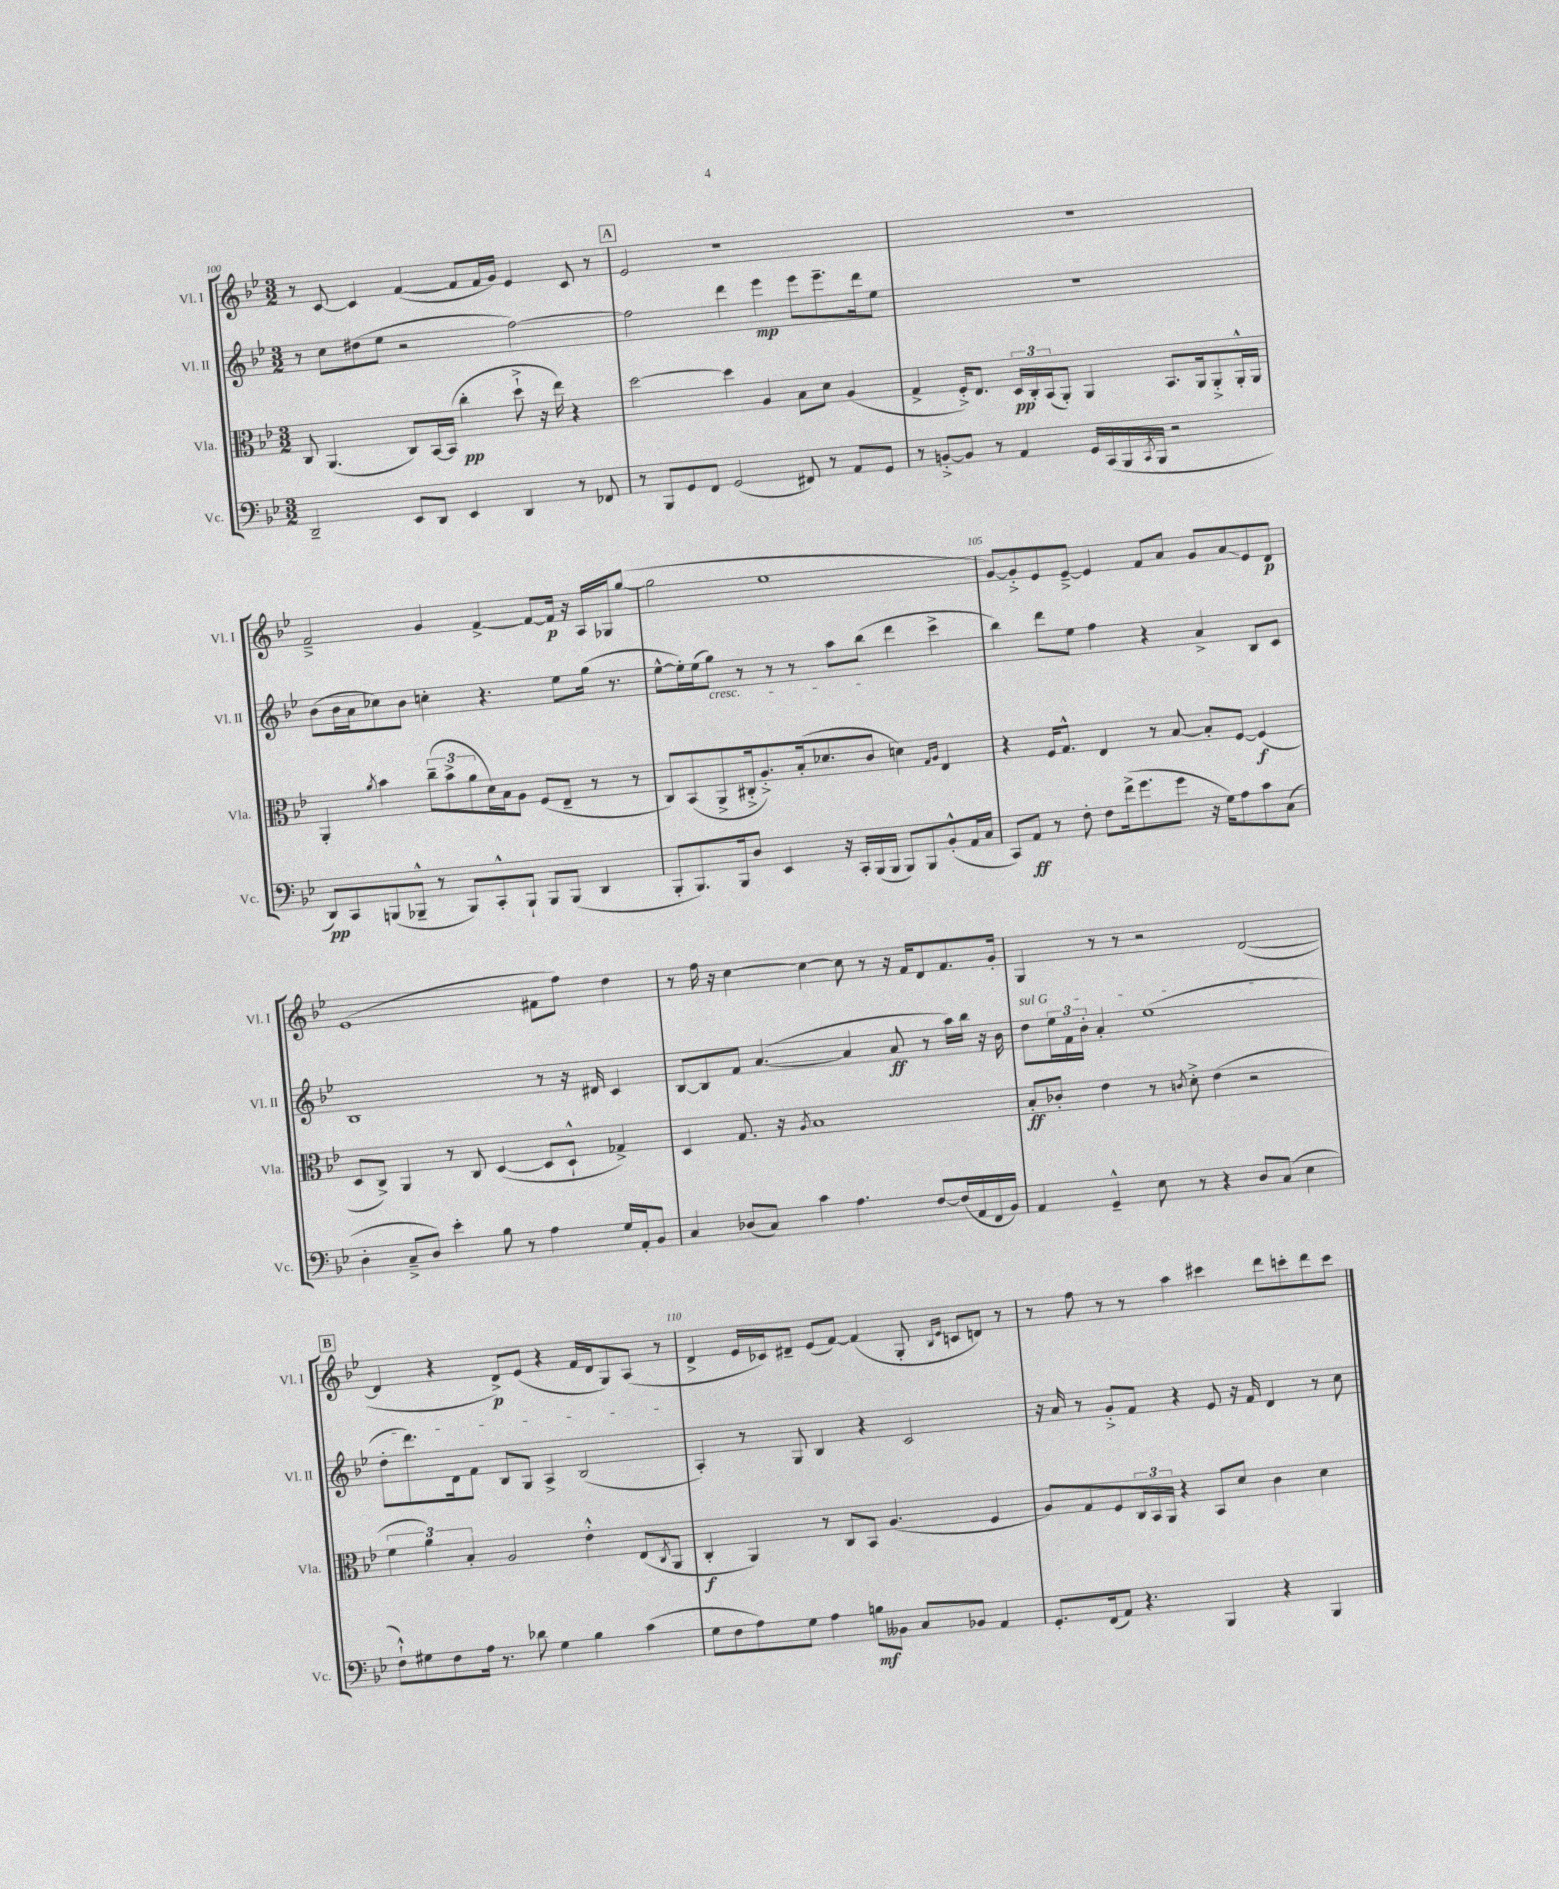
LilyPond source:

<<
\new StaffGroup <<
\new Staff = "s0" \with { instrumentName = "Vl. I" shortInstrumentName = "Vl. I" } {
    \clef treble \key bes \major \numericTimeSignature \time 3/2
    r8 c'8~ c'4 f'4~( f'8 f'16 g'16) ees'4 c'8 r8 |
    \mark \markup { \box "A" } ees'2 r1 |
    R1. |
    f'2---> g'4 f'4~-> f'8~ f'16\p r16 a16 ges16 g''8~( |
    g''2 ees''1 |
    g'8~) g'8-.-> ees'8 ees'8~---> ees'4 f'8 a'8 g'8 a'8\glissando ees'8 d'8\p |
    ees'1( fis'8 f''8) d''4 |
    r8 f''16 r16 c''4~ c''4~ c''8 r8 r16 f'16 d'8 f'8. g'16-. |
    g4 r8 r8 r2 d'2~( |
    \mark \markup { \box "B" } d'4 r4 d'8->\p) ees'8( r4 f'16 d'16 g8) a8( r8 |
    d'4-> ees'16 ces'16) dis'8-- ees'8( f'8~) f'4( g8-. \grace { bes16 ees'16 } c'8 d'8) r8 |
    r8 f''8 r8 r8 a''4 cis'''4 d'''8 c'''8-. d'''8 c'''8 \bar "|." |
}
\new Staff = "s1" \with { instrumentName = "Vl. II" shortInstrumentName = "Vl. II" } {
    \clef treble \key bes \major \numericTimeSignature \time 3/2
    r8 c''8 dis''8( ees''8 r2 f''2~) |
    \mark \markup { \box "A" } f''2 d'''4 ees'''4\mp ees'''8 ees'''8.-- d'''16 ees''8 |
    R1. |
    bes'8( bes'16 a'16 ces''8) bes'8 c''4-. r4. ees''8 g''16( r8. |
    ees''8~-^ ees''16-.) ees''16( g''8\cresc) r8 r8 r8 a''8 bes''8\!( d'''4 c'''4-> |
    bes''4) d'''8 ees''8 f''4 r4 a'4-> bes8 c'8 |
    bes1 r8 r16 dis'16 c'4 |
    bes8~ bes8 f'8 a'4.~( a'4 a'8\ff r8 a''16) bes''16 r16 bes'16 |
    \once \override TextSpanner.bound-details.left.text = \markup { \italic "sul G" } d''8\startTextSpan \tuplet 3/2 { ees''16 f'16 bes'16-. } a'4-. ees''1( |
    \mark \markup { \box "B" } d''8-. d'''8.) d'16 f'8 bes8 g8 a4-> bes2\stopTextSpan( |
    a4-.) r8 g8 bes4 r4 c'2 |
    r16 a'16 r8 g'8-.-> f'8 r4 ees'8 r16 f'16 d'4 r8 c''8 \bar "|." |
}
\new Staff = "s2" \with { instrumentName = "Vla." shortInstrumentName = "Vla." } {
    \clef alto \key bes \major \numericTimeSignature \time 3/2
    c8 a,4.( c8) bes,16~ bes,16( c''4-.\pp d''8-!-> r16 ees''16) r4 |
    \mark \markup { \box "A" } d''2~ d''4 a4 bes8 d'8 a4( |
    g4-> f16-.->) ees8. \tuplet 3/2 { d16\pp c16-. bes,16( } a,8-.) a,4 bes,8. a,16 a,8-.-> a,16-.-^ a,16 |
    a,4-. \acciaccatura { a'8 } bes'4 \tuplet 3/2 { c''8--( bes'8-> a'8 } d'16) bes16 a8 f8( ees8-- r8 r8 |
    c8) bes,8( a,8-> cis16-.-> a8.-.->) bes16-.( des'8. c'8 d'4) \grace { g16 a16 } ees4 |
    r4 f16 g8.-^ ees4 r8 bes8~ bes8-. f8~ f4\f( |
    d8 c8->) a,4 r8 c8 d4~( d8 d8-!-^ ges4->) |
    d4 g8. r16 \acciaccatura { a8 } bes1 |
    bes8-.\ff ces'8-. ees'4 r8 \acciaccatura { c'8 } d'8-.-> ees'4( r2 |
    \mark \markup { \box "B" } \tuplet 3/2 { f'4 a'4) bes4-. } a2 ees'4-.-^ ees8( \acciaccatura { c8 } a,8 |
    c4-.\f a,4) r8 c8 bes,8 a4.( f4 |
    a8) g8 f8 \tuplet 3/2 { c16 bes,16 a,16 } r4 bes,8 d'8 c'4 d'4 \bar "|." |
}
\new Staff = "s3" \with { instrumentName = "Vc." shortInstrumentName = "Vc." } {
    \clef bass \key bes \major \numericTimeSignature \time 3/2
    d,2-- ees,8 d,8 ees,4 d,4 r8 fes,8 |
    \mark \markup { \box "A" } r8 bes,,8 g,8 f,8 g,2( fis,8) r8 a,8 g,8 |
    r8 b,8~-.-> b,8 r8 a,4 g,16 c,16( bes,,16 \acciaccatura { c,8 } bes,,16 r2 |
    d,8\pp) c,8 b,,8( bes,,8---^ r8 bes,,8) c,8-.-^ bes,,8-! bes,,8 bes,,8( d,4 |
    bes,,8-. bes,,8.) bes,,16 d8 ees,4 r16 c,16-. bes,,16( bes,,16 bes,,8) bes,,8 bes,8-.-^( a,16 c16 |
    c,8) a,8\ff r8 f8-. f8 f'16->( g'8. g'8 r16 g16) a8 c'8 c8( |
    d4-. c8---> d8) ees'4-. bes8 r8 a4 g16 a,16-. bes,8 |
    c4 des8( c8) c'4 a4. f8~ f16( a,16 f,16 bes,16) |
    a,4 g,4---^ ees8 r8 r4 d8 c8( ees4 |
    \mark \markup { \box "B" } f8-!-^) gis8 f8 a16 r8. des'8 gis4 bes4 c'4( |
    g8 f8 a8) g8 a4 b8\mf beses,8 c8 bes,8 a,4 |
    g,8.-. f,16( a,8) r4. bes,,4 r4 bes,,4 \bar "|." |
}
>>
>>
\layout { \context { \Score currentBarNumber = #100 \override BarNumber.break-visibility = ##(#f #t #t) barNumberVisibility = #(every-nth-bar-number-visible 5) } }
